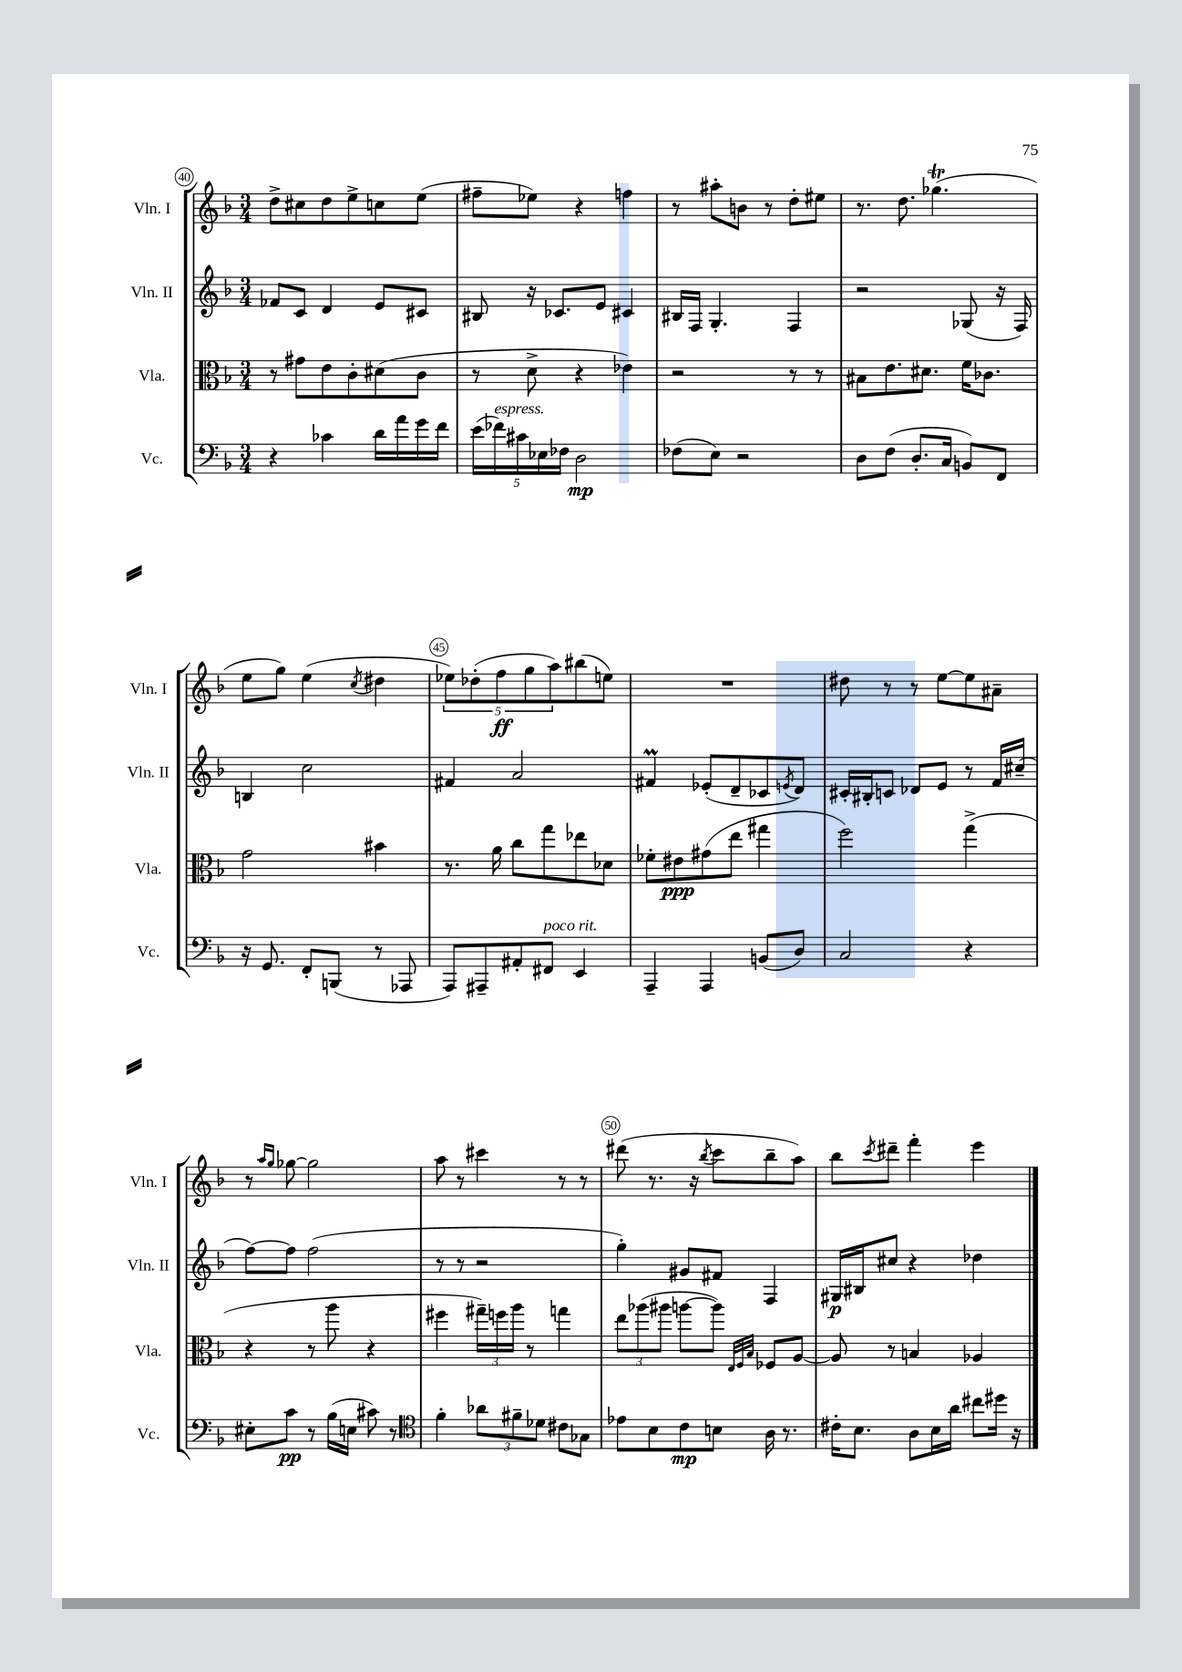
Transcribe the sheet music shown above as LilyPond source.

<<
\new StaffGroup <<
\new Staff = "s0" \with { instrumentName = "Vln. I" shortInstrumentName = "Vln. I" } {
    \clef treble \key f \major \numericTimeSignature \time 3/4
    d''8-> cis''8 d''8 e''8-> c''8 e''8( |
    fis''8-- ees''8) r4 f''4 |
    r8 ais''8-. b'8 r8 d''8-. eis''8 |
    r8. d''8. ges''4.\trill( |
    e''8 g''8) e''4( \acciaccatura { c''8 } dis''4 |
    \tuplet 5/4 { ees''8) des''8-.( f''8\ff g''8 a''8) } bis''8( e''8) |
    R2. |
    dis''8 r8 r8 e''8~ e''8 ais'8-- |
    r8 \grace { a''16 g''16 } ges''8~ ges''2 |
    a''8 r8 cis'''4 r8 r8 |
    dis'''8( r8. r16 \acciaccatura { bes''8 } c'''8 bes''8-- a''8) |
    bes''8 \acciaccatura { c'''8 } dis'''8-- f'''4-. e'''4 \bar "|." |
}
\new Staff = "s1" \with { instrumentName = "Vln. II" shortInstrumentName = "Vln. II" } {
    \clef treble \key f \major \numericTimeSignature \time 3/4
    fes'8 c'8 d'4 e'8 cis'8 |
    bis8 r16 ces'8. e'8 cis'4 |
    bis16 f16 g4.-. f4 |
    r2 ges8( r16 f16) |
    b4 c''2 |
    fis'4 a'2 |
    fis'4\prall ees'8-.( d'8-- ces'8 \acciaccatura { e'8 } d'8) |
    cis'16-. bis16-. c'8 des'8 e'8 r8 f'16 cis''16--( |
    f''8~) f''8 f''2( |
    r8 r8 r2 |
    g''4-.) gis'8 fis'8 f4 |
    gis16\p bis16 cis''8 r4 des''4 \bar "|." |
}
\new Staff = "s2" \with { instrumentName = "Vla." shortInstrumentName = "Vla." } {
    \clef alto \key f \major \numericTimeSignature \time 3/4
    r8 gis'8 e'8 c'8-. dis'8( c'8 |
    r8 d'8-> r4 ees'4) |
    r2 r8 r8 |
    bis8 e'8. dis'8. f'16 ces'8. |
    g'2 bis'4 |
    r8. a'16 c''8 g''8 ees''8 des'8 |
    fes'8-. eis'8\ppp gis'8( e''8 gis''4 |
    f''2) g''4->( |
    r4 r8 a''8 r4 |
    fis''4 \tuplet 3/2 { gis''16--) f''16 a''16 } r8 g''4 |
    \tuplet 3/2 { e''8 aes''8( ais''8 } a''8~ a''8) \grace { e32 f32 bes32 } fes8 a8~ |
    a8 r8 b4 aes4 \bar "|." |
}
\new Staff = "s3" \with { instrumentName = "Vc." shortInstrumentName = "Vc." } {
    \clef bass \key f \major \numericTimeSignature \time 3/4
    r4 ces'4 d'16 a'16 g'16 f'16 |
    \tuplet 5/4 { e'16( fes'16^\markup { \italic "espress." }) cis'16 ees16 fes16 } d2\mp |
    fes8( e8) r2 |
    d8 f8( d8.-. c16 b,8) f,8 |
    r16 g,8. f,8-. b,,8( r8 aes,,8 |
    a,,8) ais,,8-- ais,8-. fis,8^\markup { \italic "poco rit." } e,4 |
    a,,4-- a,,4 b,8( d8) |
    c2 r4 |
    eis8-. c'8\pp r8 bes16( e16 cis'8) r8 |
    \clef tenor f'4-. \tuplet 3/2 { aes'8 fis'8-- des'8 } cis'8 ges8 |
    ees'8 bes8 c'8\mp b8 a16 r8. |
    cis'16-. bes8. a8 bes16 a'16 cis''8 dis''16 r16 \bar "|." |
}
>>
>>
\layout { \context { \Score currentBarNumber = #40 \override BarNumber.break-visibility = ##(#f #t #t) barNumberVisibility = #(every-nth-bar-number-visible 5) \override BarNumber.stencil = #(make-stencil-circler 0.1 0.3 ly:text-interface::print) } }
